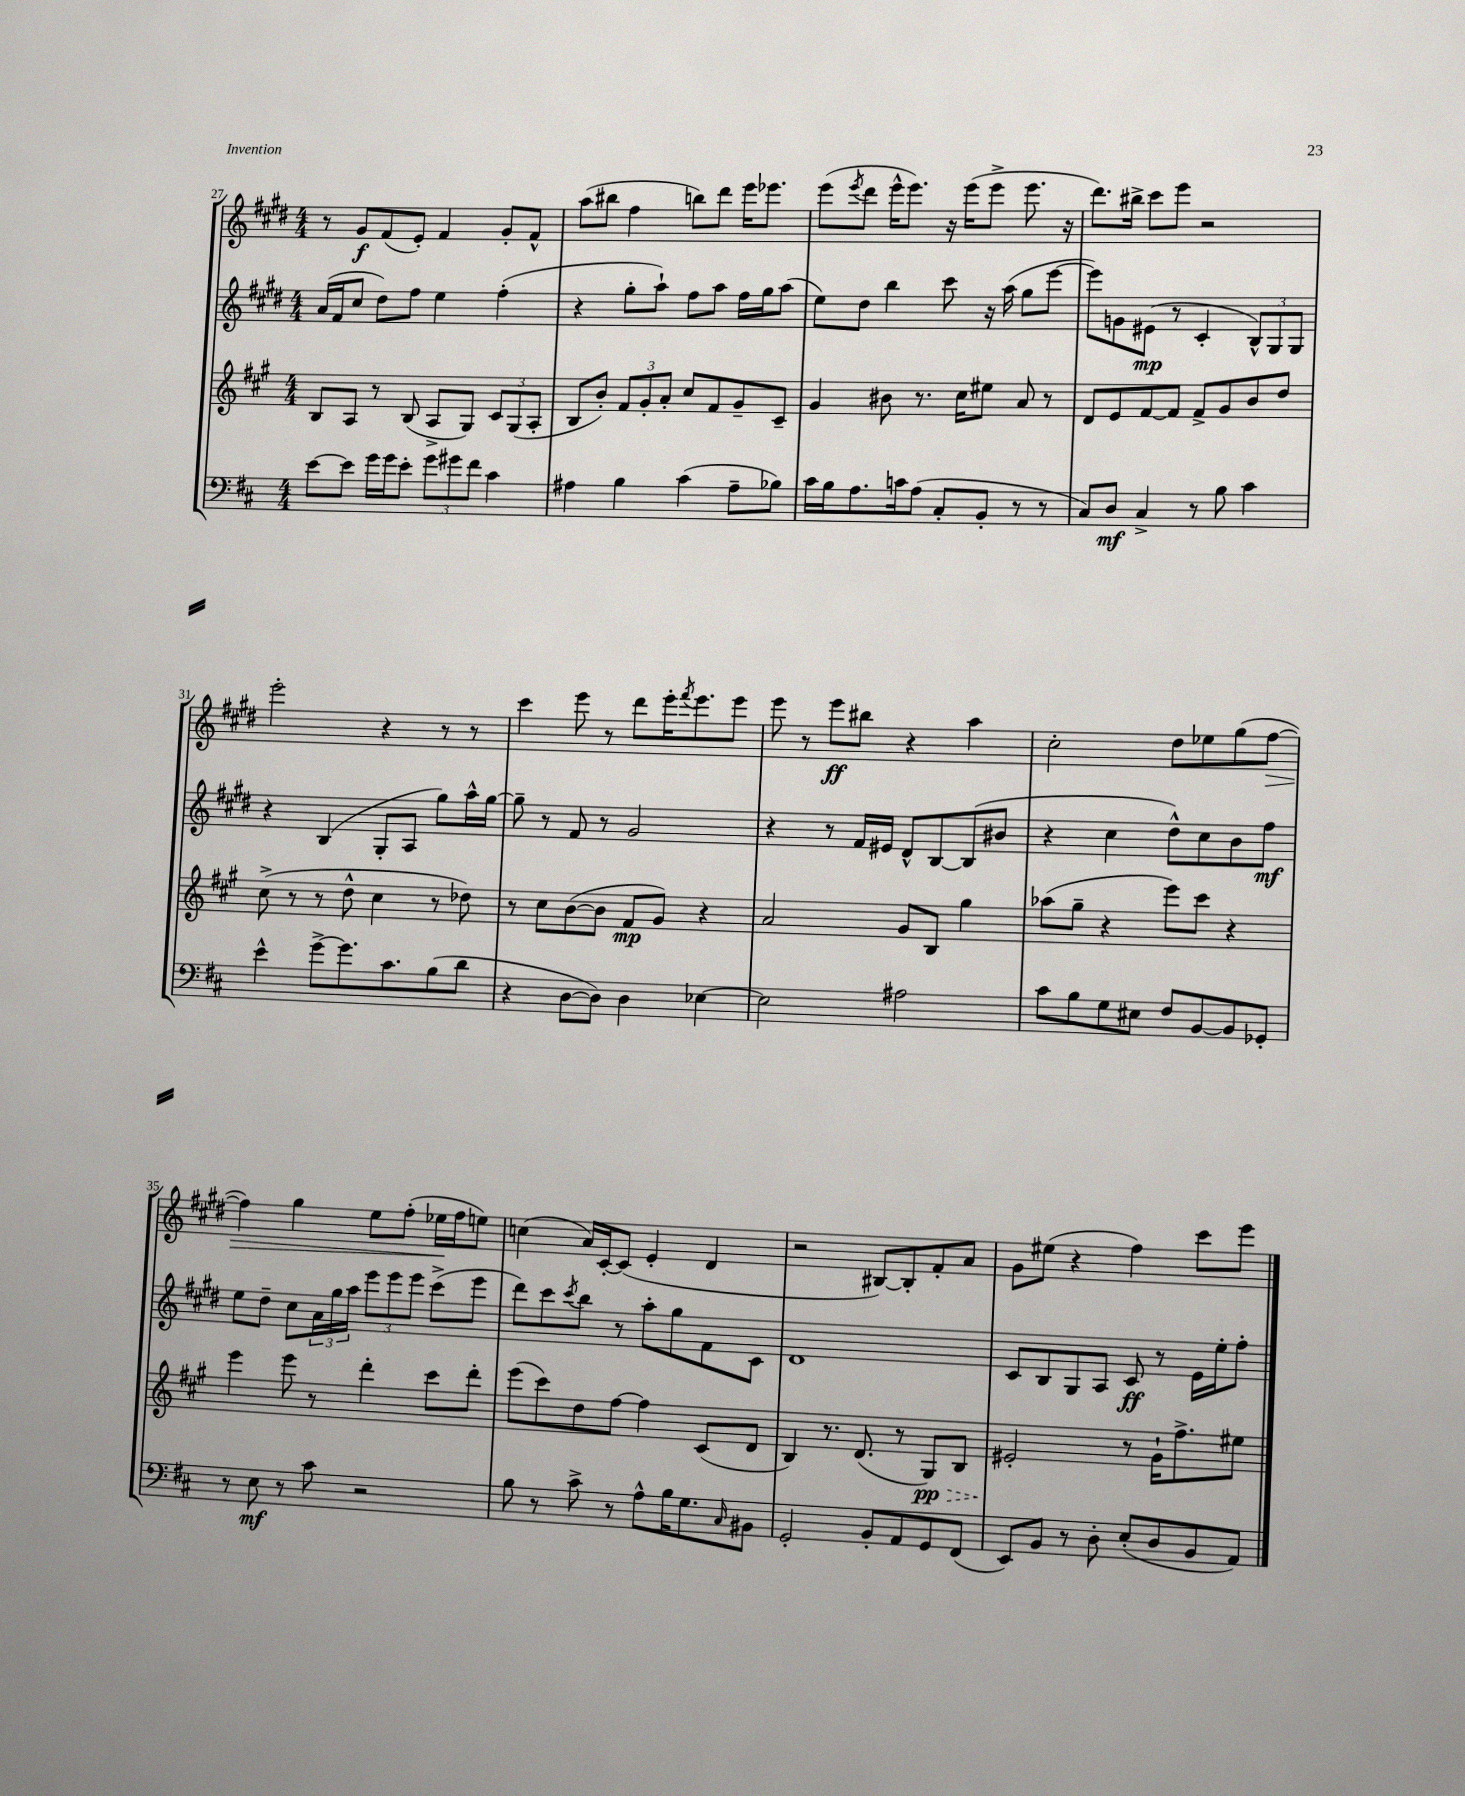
<<
\new StaffGroup <<
\new Staff = "s0" {
    \clef treble \key e \major \numericTimeSignature \time 4/4
    r8 gis'8\f fis'8( e'8-.) fis'4 gis'8-. fis'8-^ |
    a''8( bis''8 fis''4 b''8) dis'''8 e'''16 ees'''8. |
    e'''8( \acciaccatura { e'''8 } dis'''8 e'''16-^ e'''8.) r16 e'''16( e'''8-> e'''8. r16 |
    dis'''8.) bis''16-> cis'''8 e'''8 r2 |
    e'''2-. r4 r8 r8 |
    cis'''4 e'''8 r8 dis'''8 e'''16-. \acciaccatura { fis'''8 } e'''8. e'''8 |
    e'''8 r8 e'''8\ff bis''8 r4 a''4 |
    cis''2-. dis''8 ees''8 gis''8( fis''8~\> |
    fis''4) gis''4 e''8 fis''8-.( ees''16\! fis''16 e''8) |
    c''4( a'16) cis'16~-. cis'8( e'4-. dis'4 |
    r2 bis8~) bis8-. fis'8-. a'8 |
    gis'8 eis''8( r4 fis''4) cis'''8 e'''8 \bar "|." |
}
\new Staff = "s1" {
    \clef treble \key e \major \numericTimeSignature \time 4/4
    a'16( fis'16 cis''8 dis''8) fis''8 e''4 fis''4-.( |
    r4 gis''8-. a''8-!) fis''8 a''8 fis''16 gis''16 a''8( |
    e''8) dis''8 b''4 cis'''8 r16 a''16( gis''8 e'''8~ |
    e'''8) g'8 eis'8\mp( r8 cis'4-. \tuplet 3/2 { b8-^) gis8 gis8 } |
    r4 b4( gis8-. a8 gis''8) a''16-^ gis''16~ |
    gis''8-- r8 fis'8 r8 gis'2 |
    r4 r8 fis'16 eis'16 dis'8-^ b8~ b8( bis'8 |
    r4 cis''4 dis''8-^) cis''8 b'8 fis''8\mf |
    e''8 dis''8-- cis''8 \tuplet 3/2 { a'16 gis''16 a''16 } \tuplet 3/2 { e'''8 e'''8 e'''8 } cis'''8->( e'''8 |
    dis'''8) cis'''8 \acciaccatura { cis'''8 } b''8 r8 a''8-. gis''8 fis'8 cis'8 |
    dis'1 |
    cis'8 b8 gis8 a8 cis'8\ff r8 e'16 e''16-. fis''8-. \bar "|." |
}
\new Staff = "s2" {
    \clef treble \key a \major \numericTimeSignature \time 4/4
    b8 a8 r8 b8( a8-> gis8) \tuplet 3/2 { cis'8 gis8( a8-. } |
    b8 b'8-.) \tuplet 3/2 { fis'8 gis'8-. a'8-. } cis''8 fis'8 gis'8-- cis'8-- |
    gis'4 bis'8 r8. cis''16 eis''8 a'8 r8 |
    d'8 e'8 fis'8~ fis'8 fis'8-> gis'8 b'8 d''8 |
    cis''8->( r8 r8 d''8-^ cis''4 r8 des''8) |
    r8 cis''8 b'8~( b'8 fis'8\mp gis'8) r4 |
    a'2 gis'8 b8 gis''4 |
    aes''8( gis''8-- r4 e'''8) cis'''8 r4 |
    e'''4 e'''8 r8 d'''4-. cis'''8 d'''8-. |
    e'''8( cis'''8) d''8 fis''8~ fis''4 cis'8( d'8 |
    b4) r8. d'8.( r8 \once \override Hairpin.style = #'dashed-line gis8\pp\>) b8 |
    eis'2-.\! r8 gis'16-! fis''8.-> eis''8 \bar "|." |
}
\new Staff = "s3" {
    \clef bass \key d \major \numericTimeSignature \time 4/4
    e'8~ e'8 g'16 g'16 e'8-. \tuplet 3/2 { g'8 gis'8 fis'8 } cis'4 |
    ais4 b4 cis'4( ais8-- bes8) |
    cis'16 b16 a8. c'16 a8( cis8-. b,8-. r8 r8 |
    cis8) d8\mf cis4-> r8 b8 cis'4 |
    e'4-^ g'8~-> g'8. cis'8. b8( d'8 |
    r4 d8~ d8) d4 ees4~ |
    ees2 ais2 |
    cis'8 b8 g8 eis8 fis8 b,8~ b,8 ges,8-. |
    r8 e8\mf r8 cis'8 r2 |
    b8 r8 cis'8-> r8 a8-^ b16 g8. \grace { cis16 } bis,8 |
    g,2-. b,8-. a,8 g,8 fis,8( |
    e,8) b,8 r8 d8-. e8-.( d8 b,8 a,8) \bar "|." |
}
>>
>>
\layout { \context { \Score currentBarNumber = #27 } }
